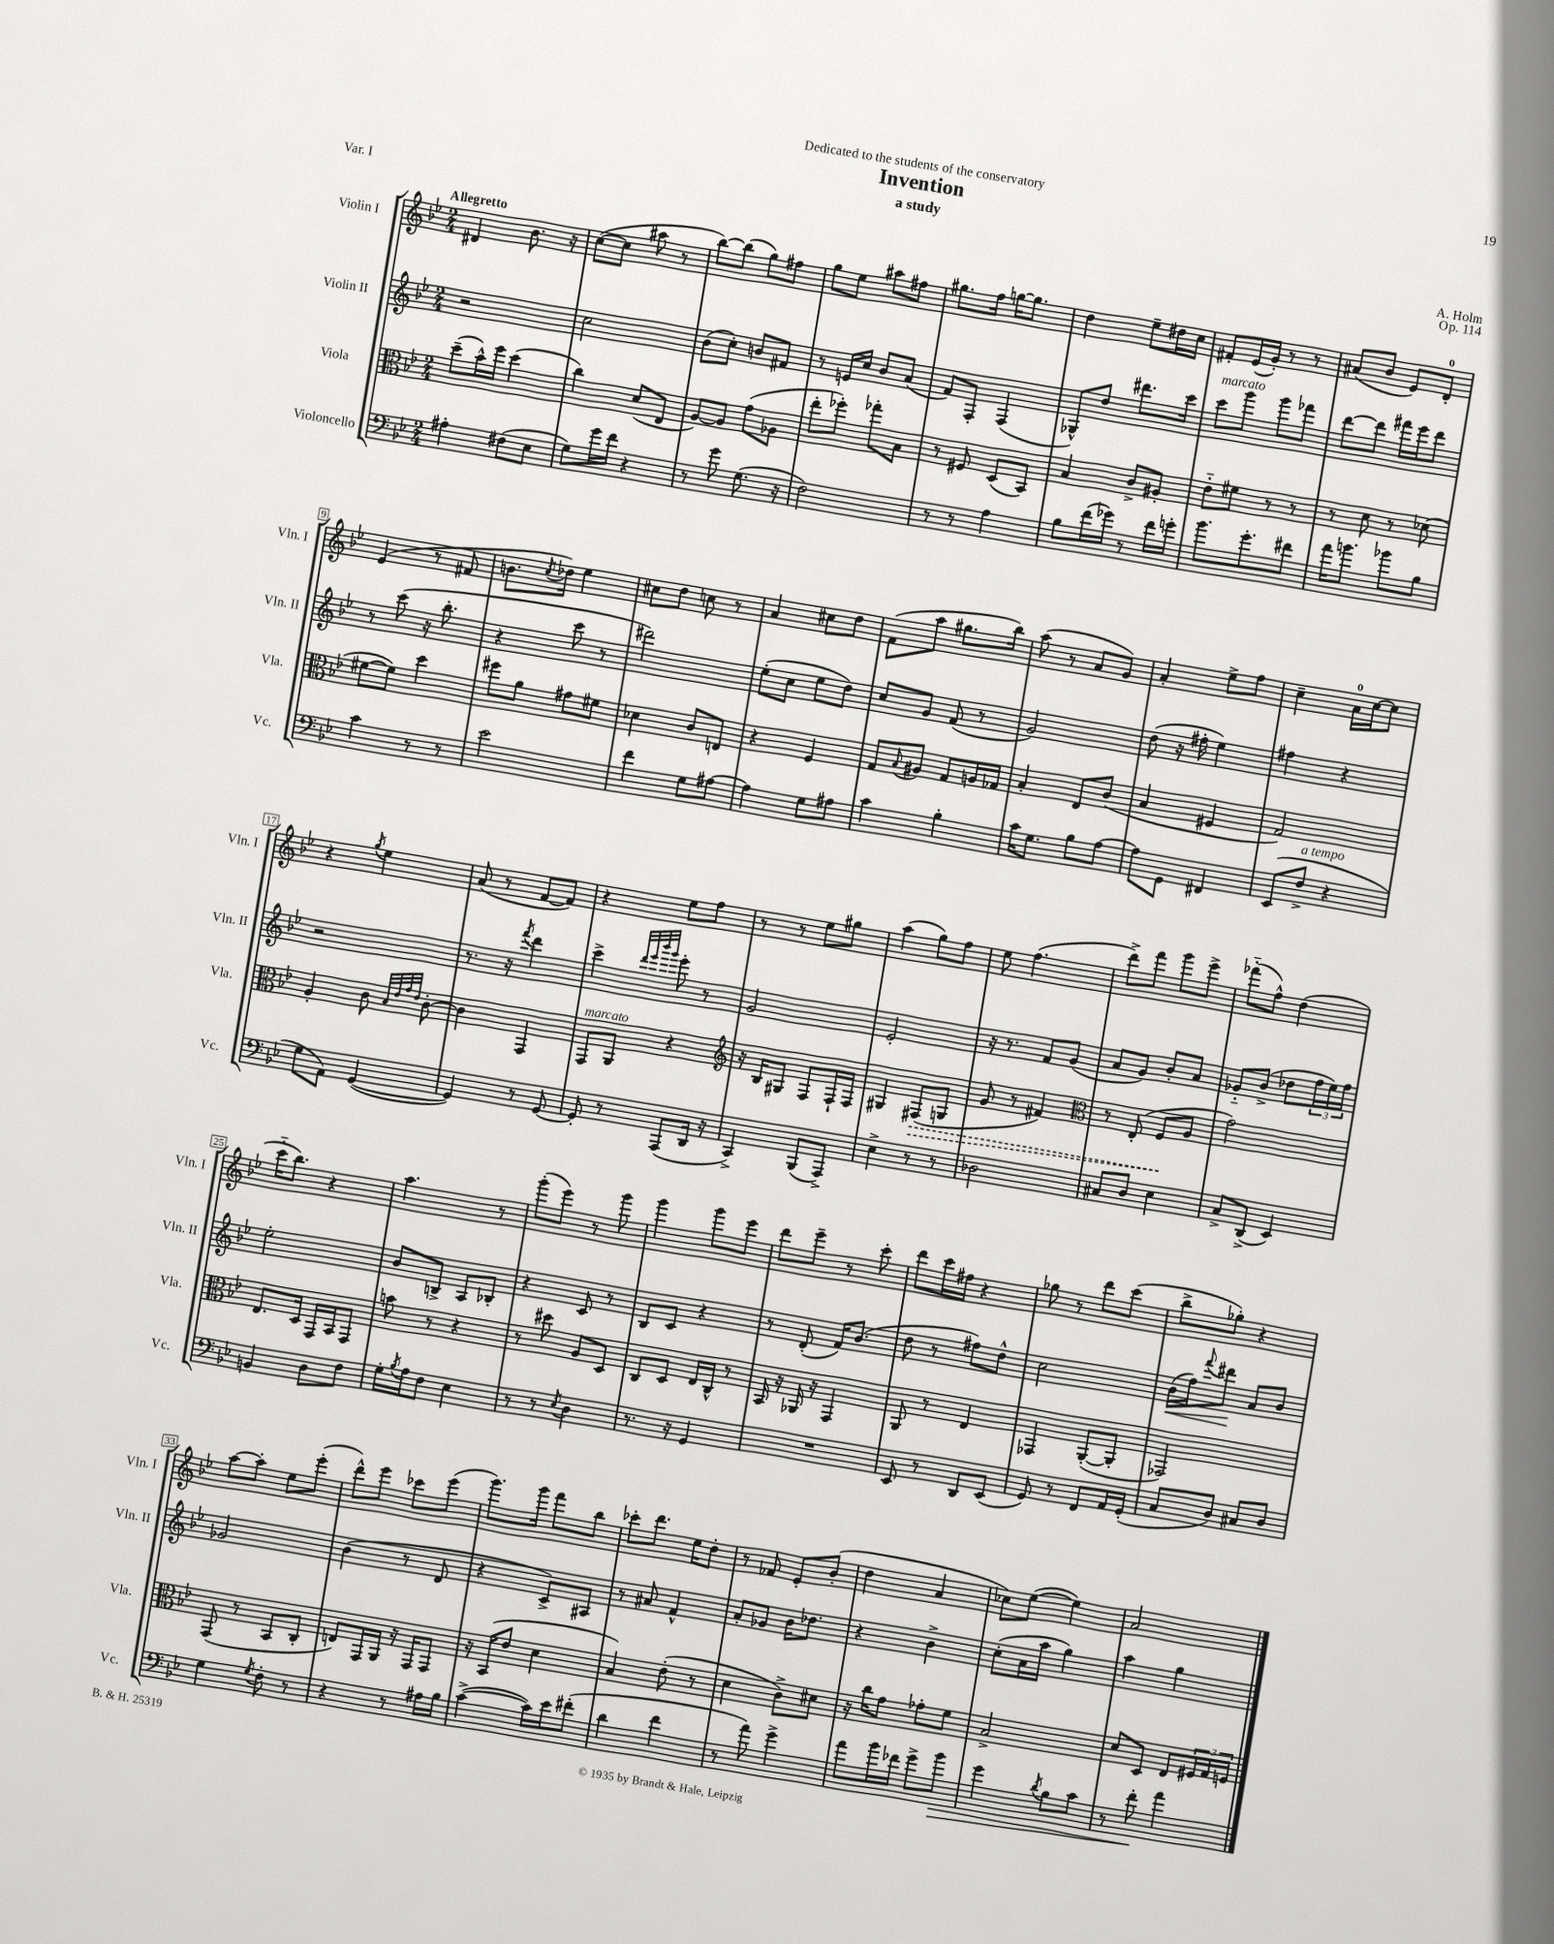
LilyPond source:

\header { title = "Invention" composer = "A. Holm" subtitle = "a study" dedication = "Dedicated to the students of the conservatory" opus = "Op. 114" piece = "Var. I" }
<<
\new StaffGroup <<
\new Staff = "s0" \with { instrumentName = "Violin I" shortInstrumentName = "Vln. I" } {
    \clef treble \key bes \major \numericTimeSignature \time 2/4 \tempo "Allegretto"
    dis'4 bes'8. r16 |
    c''8~( c''8 ais''8 r8 |
    bes''8~) bes''8( g''8) fis''8 |
    g''8 ees''8 ais''8 fis''8 |
    gis''8. f''16 g''16~ g''8. |
    d''4 ees''8-- dis''16 c''16 |
    fis'8-. ees'16( g'16-.) r8 r8 |
    ais'8( bes'8 ees'8) d'8-0-. |
    ees'4( r8 fis'8 |
    b'8. \acciaccatura { c''8 } des''16) ees''4 |
    cis''8 d''8 c''8 r8 |
    a'4 cis''8 d''8 |
    f'8( a''8 gis''8. bes''16) |
    a''8( r8 a'8 g'8) |
    a'4-. ees''8-> f''8 |
    c''4-- a'16-0 c''16~ c''8 |
    r4 \acciaccatura { g''8 } ees''4 |
    a'8( r8 f'8~ f'8) |
    r4 ees''8 f''8 |
    r8 r8 ees''8 gis''8 |
    a''4( g''8) f''8 |
    ees''8 f''4.( |
    d'''8->) f'''8 g'''8 ees'''8-> |
    fes'''8-_( f''8-^) d''4( |
    c'''16-_ bes''8.) r4 |
    a''4. r8 |
    g'''8-.( ees'''8) r8 g'''8 |
    g'''4 g'''8 ees'''8 |
    d'''8 ees'''8-- r8 c'''8-. |
    d'''8 c'''16 fis''16 r4 |
    ges''8 r8 d'''8 c'''8( |
    bes''8-> ges''8-.) r4 |
    a''8~ a''8-. ees''8 ees'''8-.( |
    d'''8-^) ees'''8 ces'''8 ees'''8( |
    g'''8.) g'''16 f'''8 bes''8 |
    ces'''8-. d'''8. ees''16 d''8-. |
    r8 fes'8 ees'8-. bes'8-.( |
    d''4 a'4 |
    ces''8) ees''8~( ees''4) |
    a'2 \bar "|." |
}
\new Staff = "s1" \with { instrumentName = "Violin II" shortInstrumentName = "Vln. II" } {
    \clef treble \key bes \major \numericTimeSignature \time 2/4
    r2 |
    c''2 |
    bes'8( c''8-.) b'8 fis'8 |
    r8 e'16 c''16 bes'8 a'8( |
    f'8) f8-. f4( |
    ges8-^) d''8 dis'''8. c'''16 |
    c'''8^\markup { \italic "marcato" } g'''8 g'''8 fes'''8 |
    d'''8~ d'''8 fis'''16 ees'''16 d'''8 |
    r8 c'''8( r16 bes''8.-. |
    r4 c'''8 r8 |
    dis'''2) |
    ees''8-.( c''8 ees''8 d''8) |
    c''8 g'8 f'8( r8 |
    g'2) |
    d''8( r16 fis''16-. ees''4) |
    fis''4 r4 |
    r2 |
    r8. r16 \acciaccatura { f'''8 } d'''4 |
    c'''4-> \grace { d'''32 ees'''32 bes'''32 g'''32 } ees'''8-. r8 |
    g'2 |
    ees'2-. |
    r16 r8. f'8 g'8( |
    a'8 g'8) bes'8-. a'8 |
    ges'8-_ bes'8->( des''8 \tuplet 3/2 { f''16 ees''16) f''16 } |
    ees''2-. |
    bes'8 b8-> a8 bes8-. |
    r4 c'8 r8 |
    bes8 c'8 r4 |
    r8 d'8-.( f'16) bes'8.( |
    d''8 r8 fis''8) d''8-^ |
    c''2 |
    bes'16\<( f''16) \appoggiatura { f'''8 } dis'''8\! a'8 bes'8 |
    ges'2 |
    bes'4( r8 d'8 |
    r4 c'8->) ais8 |
    r8 ais'8 f'4-^ |
    a'8-. ges'8 bes'16 des''8. |
    r4 bes'4-> |
    c''8-.( a'16 a''16 g''4) |
    a''4 g''4 \bar "|." |
}
\new Staff = "s2" \with { instrumentName = "Viola" shortInstrumentName = "Vla." } {
    \clef alto \key bes \major \numericTimeSignature \time 2/4
    d''8--( bes'16-^) f''16 d''4( |
    c''4) d'8( ees8 |
    a8~) a8 g'8( aes8 |
    ees''8-. fes''8-.) ges''8-. bes8 |
    r8 fis8 d8( bes,8) |
    bes4 c'8-> ais8-. |
    ees'8-_ fis'8 r8 r8 |
    r8 d'8 r8 des'8( |
    fis'8~ fis'8) d''4 |
    fis''8 a'8 gis'8 fis'8 |
    des'4 c'8 e8 |
    r4 f4 |
    g8 \appoggiatura { bes8 } ais8 g8 a16 ges16 |
    bes4-. ees8 c'8( |
    bes4 fis4 |
    g2) |
    a4-. c'8 \grace { bes32 ees'32 g'32 ees'32 } c'8~-. |
    c'4 g,4 |
    g,8^\markup { \italic "marcato" } a,8 r4 |
    \clef treble r16 bes16 gis8 f8 f16-! f16 |
    gis4 \once \override Hairpin.style = #'dashed-line fis8\>( g8 |
    g'8 r8 fis'4) |
    \clef alto r8 ees8-.( f8\! a8 |
    g'2) |
    ees8. d16 g,16 bes,16 g,8 |
    b'8 r8 r4 |
    r8 dis''8 a8 d8 |
    c8 d8 ees16 c16-^ r8 |
    bes,16 r16 aes,16 r16 g,4 |
    a,8 r8 ees4 |
    ges,4 a,8~-.( a,8-. |
    ges,2) |
    g,8( r8 bes,8 c8-. |
    e8) g,16 a,16 r16 g,16 g,8 |
    r16 bes,16( ees'8 d'4 |
    bes4) ees'8-.( r8 |
    d'4 c'8->) dis'8 |
    r16 c''16 g'8 ges'8-. f'8 |
    bes2-> |
    d'8 d8 ees8 \tuplet 3/2 { fis16 g16 f16 } \bar "|." |
}
\new Staff = "s3" \with { instrumentName = "Violoncello" shortInstrumentName = "Vc." } {
    \clef bass \key bes \major \numericTimeSignature \time 2/4
    ais4-. fis8( ees8 |
    g8) g'16 f'16 r4 |
    r8 g'8 g8.( r16 |
    f2) |
    r8 r8 a4 |
    bes8 f'16( ges'16) r8 f'16 g'16-. |
    bes'8. g'8.-. fis'8 |
    a'16 b'8. bes'8 bes8 |
    c'4 r8 r8 |
    ees'2 |
    f'4 g8 ais8~ |
    ais4 g8 ais8 |
    c'4 bes4-. |
    c'16 g8. bes8 a8~ |
    a8 g,8 fis,4 |
    ees,8( f8->^\markup { \italic "a tempo" } r4 |
    g8 a,8) g,4~( |
    g,4) r8 g,8~ |
    g,8-. r8 a,,8( d,16 r16 |
    c,4->) bes,,8( a,,8->) |
    ees4-> r8 r8 |
    des2 |
    cis8 d8 ees4 |
    c8-> d,8->( ees,4) |
    b,4 d8 f8 |
    g16-. \acciaccatura { bes8 } a16 f8 ees4 |
    r8 r8 \acciaccatura { ees8 } d4 |
    r8. r16 g,4 |
    R2 |
    ees,8 r8 d,8 ees,8( |
    g,8) r8 f,8 a,16 g,16-.( |
    c8 d8) cis8 d8 |
    g4 \acciaccatura { g8 } f8-. r8 |
    r4 r8 ais16 bes16 |
    c'4~->( c'16) ees'16 fis'8-.( |
    d'4 f'4 |
    r8 a'8) g'4-> |
    a'8 bes'16 fes'16 g'8-> bes'8\> |
    g'4 \acciaccatura { d'8 } bes8 c'8 |
    r8 f'8-.\! a'4 \bar "|." |
}
>>
>>
\layout { \context { \Score \override BarNumber.stencil = #(make-stencil-boxer 0.1 0.3 ly:text-interface::print) } }
